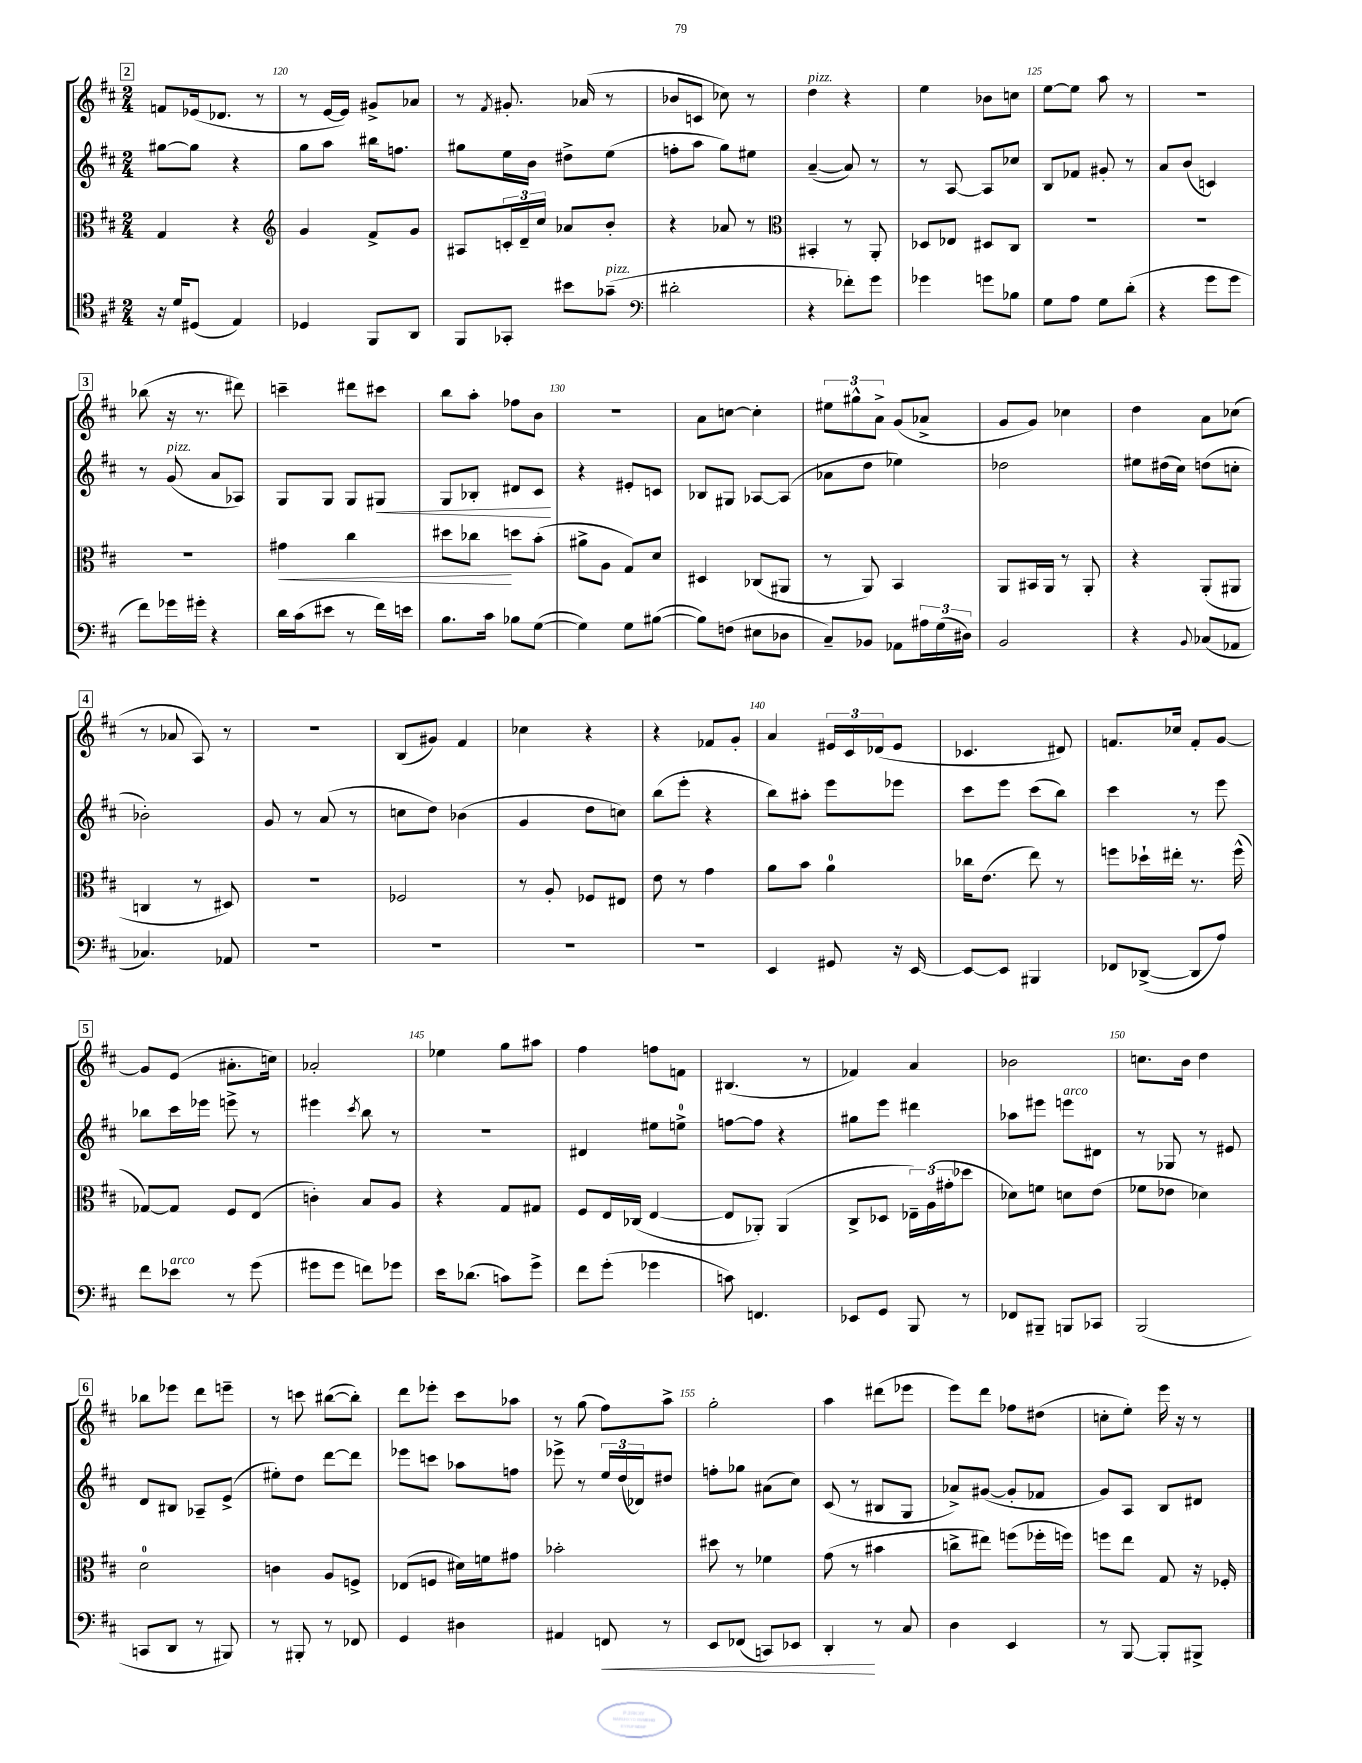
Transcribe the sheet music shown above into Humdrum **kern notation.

**kern	**kern	**kern	**kern
*staff4	*staff3	*staff2	*staff1
*clefC4	*clefC3	*clefG2	*clefG2
*k[f#c#]	*k[f#c#]	*k[f#c#]	*k[f#c#]
*M2/4	*M2/4	*M2/4	*M2/4
16r	4G	[8gg#	8f
16d	.	.	.
(8D#	.	8gg#]	(16e-
.	.	.	8.d-
4E)	4r	4r	.
.	.	.	8r
=	=	=	=
*	*clefG2	*	*
4D-	4g	8gg	8r
.	.	8aa	[16e
.	.	.	16e])
8FF#	8f#^	16bb#	8g#^
.	.	8.ff	.
8AA	8g	.	8a-
=	=	=	=
8FF#	8A#	8gg#	8r
.	.	.	8qf#
8GG-'	24c'	16ee	8.g#'
.	24d~	.	.
.	.	16b	.
.	24cc#	.	.
8b#	8a-	8dd#^	.
.	.	.	(16a-
(8g-~	8b'	(8ee	8r
=	=	=	=
*clefF4	*	*	*
2d#'	4r	8ff'	8b-
.	.	8aa	8c
.	8a-	8gg)	8cc-)
.	8r	8ee#	8r
=	=	=	=
*	*clefC3	*	*
4r	4BB#'	([4a~	4dd
8f-')	8r	8a])	4r
8g	8AA'	8r	.
=	=	=	=
4g-	8D-	8r	4ee
.	8E-	[8A	.
8g	8D#	8A]	8b-
8B-	8C#	8cc-	8cc
=	=	=	=
8G	2r	8B	[8ee
8A	.	8f-	8ee]
8G	.	8g#'	8aa
(8d'	.	8r	8r
=	=	=	=
4r	2r	8a	2r
.	.	(8b	.
8g	.	4c)	.
8g	.	.	.
=	=	=	=
8f#)	2r	8r	(8bb-
16g-	.	(8g	16r
16g#'	.	.	8.r
4r	.	8a	.
.	.	8A-)	8ddd#)
=	=	=	=
16d	4g#	8G	4ccc~
(16c#	.	.	.
8e#	.	8G	.
8r	4cc#	8G	8ddd#
16f#)	.	8G#	8ccc#
16e	.	.	.
=	=	=	=
8.B	8dd#	8G	8bb
.	8cc-	8B-'	8aa'
16c#	.	.	.
8B-	8dd	8d#	8ff-
([8G	(8b'	8c#	8b
=	=	=	=
4G])	8a#^	4r	2r
.	8A	.	.
8G	8G)	8e#'	.
([8B#	8d	8c	.
=	=	=	=
8B#])	4D#	8B-	8a
(8F	.	8G#	[8cc
8E#	(8C-	[8A-	4cc']
8D-	8AA#	(8A-]	.
=	=	=	=
8C#~)	8r	8a-	12ee#
.	.	.	12gg#^^
8BB-	8AA)	8dd	.
.	.	.	12a^
8AA-	4BB	4ee-)	(8g
24A#	.	.	8a-^
(24G	.	.	.
24D#)	.	.	.
=	=	=	=
2BB	8AA	2dd-	8g
.	16BB#	.	8g)
.	16AA	.	.
.	8r	.	4cc-
.	8AA'	.	.
=	=	=	=
4r	4r	8ee#	4dd
.	.	(16dd#	.
.	.	16cc#)	.
8qqBB	.	.	.
(8C-	(8AA'	(8dd	8a
8AA-	8AA#	8cc'	(8cc-
=	=	=	=
4.C-)	4C	2b-')	8r
.	.	.	8a-
.	8r	.	8A)
8AA-	8D#)	.	8r
=	=	=	=
2r	2r	8g	2r
.	.	8r	.
.	.	(8a	.
.	.	8r	.
=	=	=	=
2r	2F-	8cc	(8B
.	.	8dd)	8g#)
.	.	(4b-	4f#
=	=	=	=
2r	8r	4g	4cc-
.	8A'	.	.
.	8F-	8dd	4r
.	8E#	8cc)	.
=	=	=	=
2r	8e	(8bb	4r
.	8r	8eee'	.
.	4g	4r	8f-
.	.	.	8g'
=	=	=	=
4EE	8a	8bb)	4a
.	8b	8aa#'	.
8GG#	4a	8eee	24e#
.	.	.	24c#
.	.	.	(24d-
16r	.	8eee-	8e#
[16EE	.	.	.
=	=	=	=
8EE_	16cc-	8ccc#	4.c-
.	(8.e	.	.
8EE]	.	8eee	.
4BBB#	8ee)	(8ccc#	.
.	8r	8bb)	8d#)
=	=	=	=
8FF-	8ff	4ccc#	8.f
([8DD-^	16dd-`	.	.
.	16ee#'	.	16cc-
8DD-]	8.r	8r	8f'
8A)	.	8eee	[8g
.	(16ff^^	.	.
=	=	=	=
8f#	[8G-)	8bb-	8g]
8e-	8G-]	16ccc#	(8e
.	.	16eee-	.
8r	8F#	8eee^	8.a#'
(8g	(8E	8r	.
.	.	.	16cc)
=	=	=	=
8g#	4c')	4eee#	2a-'
8g#	.	.	.
.	.	8qccc#	.
8f)	8B	8bb	.
8g-	8A	8r	.
=	=	=	=
16e	4r	2r	4ee-
(8.d-	.	.	.
8c)	8G	.	8gg
8g^	8G#	.	8aa#
=	=	=	=
8f#	8F#	4d#	4ff#
(8g'	16E	.	.
.	(16C-	.	.
4g-	[4E	8ee#	8ff
.	.	8ee^	8f
=	=	=	=
8c)	8E]	[8ff	(4.B#
4.FF	8AA-')	8ff]	.
.	(4AA-	4r	.
.	.	.	8r
=	=	=	=
8EE-	8C#^	8gg#	4f-)
8GG	8D-	8eee	.
8BBB	24E-~)	4ddd#	4a
.	(24A	.	.
.	24g#'	.	.
8r	8dd-	.	.
=	=	=	=
8FF-	8d-)	8aa-	2b-
8BBB#~	8f	8eee#	.
8BBB	8d	8eee	.
8CC-	(8e	8d#	.
=	=	=	=
(2BBB	8f-	8r	8.cc
.	8e-	8G-	.
.	.	.	16b
.	4d-)	8r	4dd
.	.	8e#	.
=	=	=	=
8CC	2d	8d	8bb-
8DD	.	8B#	8eee-
8r	.	8A-~	8ddd
8BBB#)	.	(8e^	8eee~
=	=	=	=
8r	4c	8ee#')	8r
8BBB#'	.	8dd	8ccc
8r	8A	[8ddd	([8bb#
8FF-	8F^	8ddd]	8bb#'])
=	=	=	=
4GG	(8E-	8eee-	8ddd
.	8F	8ccc	8eee-'
4D#	16d#)	8aa-	8ccc#
.	16f	.	.
.	8g#	8ff	8aa-
=	=	=	=
4AA#	2b-'	8eee-^	8r
.	.	8r	(8gg
8FF	.	24ee	8ff#)
.	.	(24dd	.
.	.	24d-)	.
8r	.	8dd#	8aa^
=	=	=	=
8EE	8dd#	8ff'	2gg'
(8FF-	8r	8gg-	.
8CC)	4f-	(8a#	.
8EE-	.	8cc#)	.
=	=	=	=
4DD'	(8g	(8c#	4aa
.	8r	8r	.
8r	4b#	8B#	(8ddd#
8C#	.	8G	8eee-
=	=	=	=
4D	8cc^	8a-^)	8eee)
.	8ee#)	([8g#	8ddd
4EE	(8ff	8g#']	8ff-
.	16ff-'	8f-	(8dd#
.	16ff)	.	.
=	=	=	=
8r	8ff	8g)	8cc'
[8BBB	8ee	8A	8ee')
8BBB']	8G	8B	16eee
.	.	.	16r
8BBB#^	16r	8d#	8r
.	16F-'	.	.
==	==	==	==
*-	*-	*-	*-
